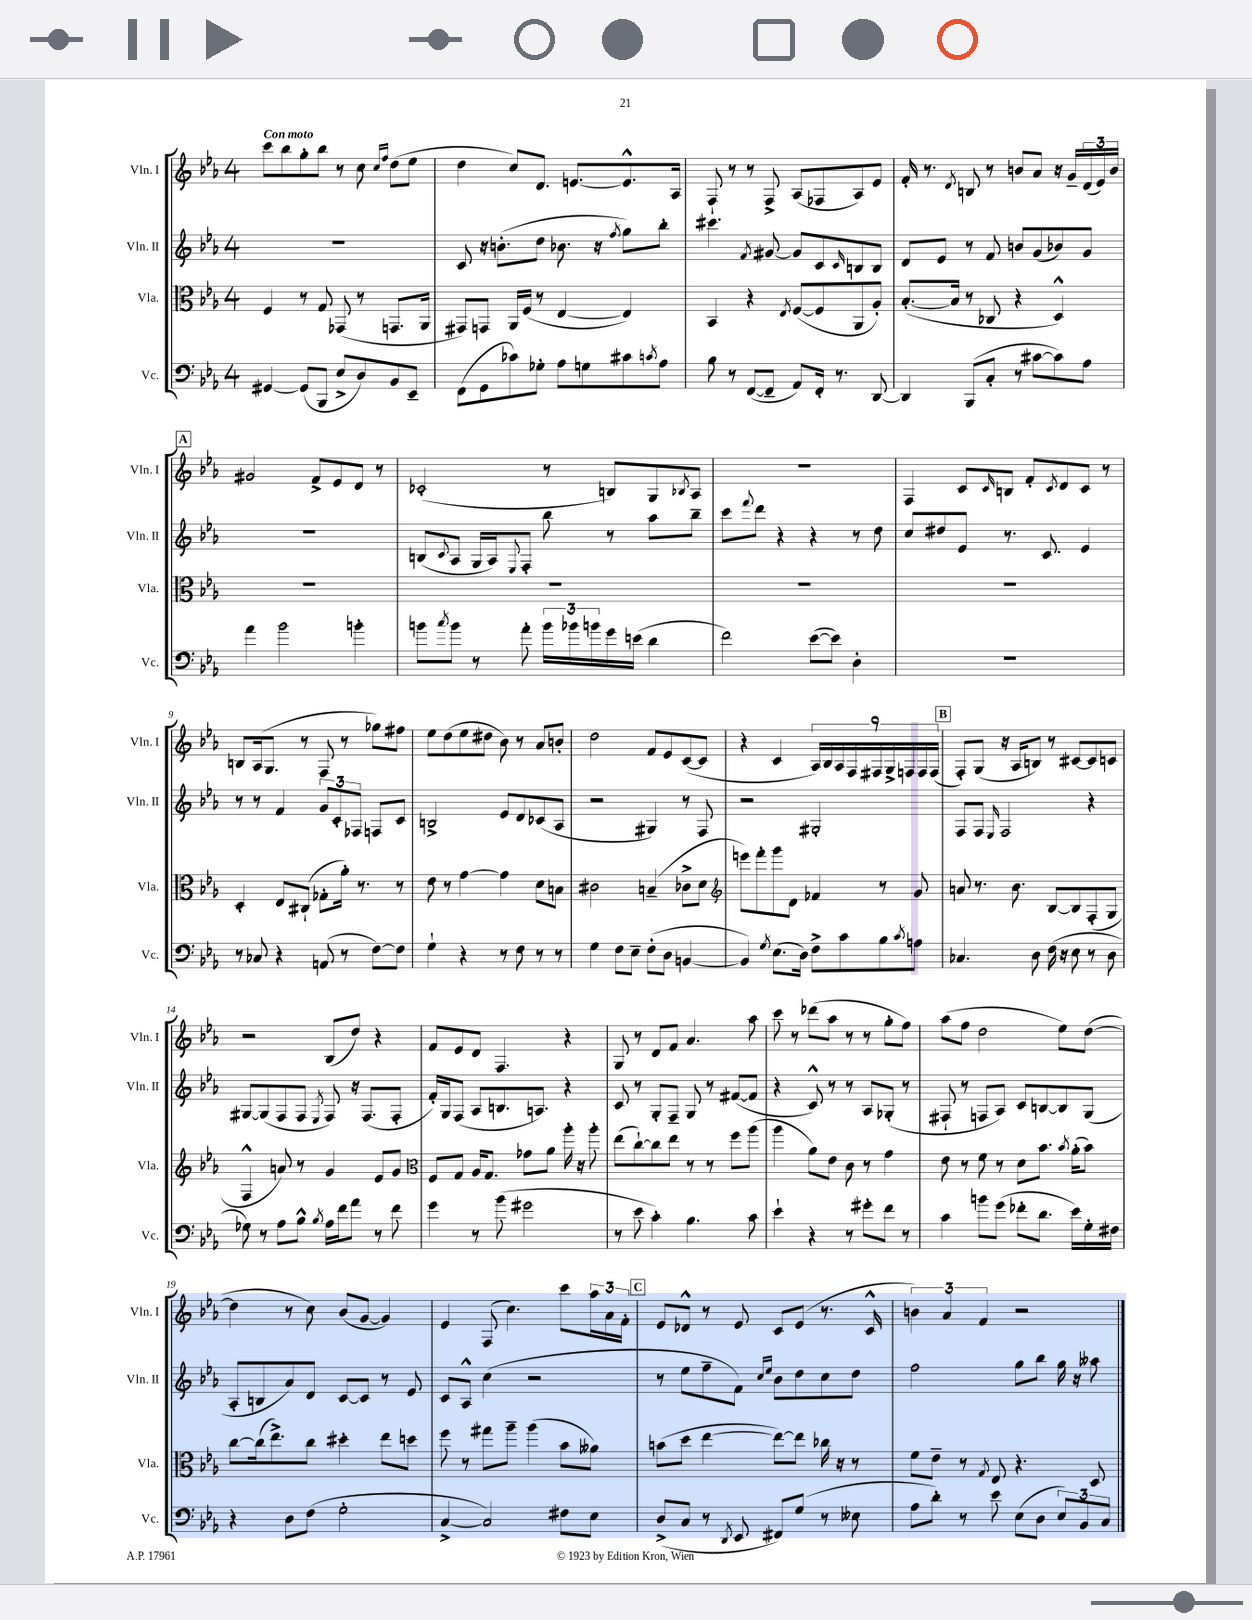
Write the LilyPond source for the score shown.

<<
\new StaffGroup <<
\new Staff = "s0" \with { instrumentName = "Vln. I" shortInstrumentName = "Vln. I" } {
    \clef treble \key ees \major \once \override Staff.TimeSignature.style = #'single-digit \time 4/4 \tempo "Con moto"
    c'''8 bes''8 g''8-. bes''8 r8 c''8 \grace { c''16 f''16 } d''8( ees''8 |
    d''4 c''8) d'8. e'8.~ e'8.-^ aes16 |
    f8-! r8 r8 f8-> aes8( fes8 aes8) ees'8 |
    f'16-. r8. \acciaccatura { d'8 } b8 r8 b'8 aes'8 r16 g'16-- \tuplet 3/2 { d'16( ees'16) b'16 } |
    \mark \markup { \box "A" } gis'2 f'8-> ees'8 d'8 r8 |
    ces'2-.( r8 b8) g8 \acciaccatura { bes8 } aes8 |
    R1 |
    f4 c'8 \grace { c'16 } b8 f'8-. \acciaccatura { c'8 } d'8 c'8 r8 |
    b8 aes16( g8. r8 f8 r8 ges''8) fis''8 |
    ees''8 d''8( ees''8 dis''8 bes'8) r8 aes'8 b'8-. |
    d''2 f'8 ees'8 c'8~( c'8 |
    r4 c'4 \tuplet 9/8 { aes16) bes16 aes16 f16 fis16 g16-> f16 f16 f16( } |
    \mark \markup { \box "B" } f8-.) g8( r16 aes16 b8) r8 cis'8~ cis'8 c'8 |
    r2 bes8( d''8) r4 |
    f'8 ees'8 d'8 f4. r4 |
    g8 r8 d'8 f'8 aes'4. aes''8 |
    c'''8 r8 des'''8( aes''8 r8 r8 g''8-. f''8) |
    aes''8( f''8 d''2 ees''8) d''8~( |
    d''4 r8 c''8) bes'8( g'8~ g'4) |
    ees'4 f8( c''4.) c'''8 \tuplet 3/2 { aes''16 aes'16 f'16-. } |
    \mark \markup { \box "C" } ees'8 des'8-^ r8 ees'8 c'8 ees'8( r8. c'16-^ |
    \tuplet 3/2 { b'4) aes'4 f'4 } r2 \bar "|." |
}
\new Staff = "s1" \with { instrumentName = "Vln. II" shortInstrumentName = "Vln. II" } {
    \clef treble \key ees \major \once \override Staff.TimeSignature.style = #'single-digit \time 4/4
    R1 |
    c'8 r16 b'8.-.( d''8 bes'8. r16 \acciaccatura { f''8 } g''8) bes''8-. |
    cis'''4. \acciaccatura { f'8 } gis'8~ gis'8 c'8 \grace { c'16 } b8 b8 |
    d'8 ees'8 r8 f'8 b'8 g'8( bes'8) g'8 |
    \mark \markup { \box "A" } R1 |
    b8( \appoggiatura { c'8 } aes8 g16 aes16) \appoggiatura { ees8 } f8-. bes''8 r8 aes''8 bes''8-- |
    c'''8 \appoggiatura { f'''8 } d'''8 r4 r4 r8 d''8 |
    c''8 dis''8 ees'8 r8. c'8. ees'4 |
    r8 r8 f'4 \tuplet 3/2 { g'8 c'8-. fes8 } f8 c'8 |
    b2-> ees'8 d'8 ces'8( aes8 |
    r2 gis4) r8 f8 |
    r2 gis2-. |
    \mark \markup { \box "B" } f8 f8 \grace { ees16 } f2 r4 |
    gis8~ gis8( f8 f8 \acciaccatura { ees8 } f8) r16 f8.( f8-. |
    f'16-.) g16 f8( aes8 b8. a8.) r4 |
    c'8 r8 g8-. f8-- g8 r8 fis'8~( fis'8 |
    r4 c'8-^) r8 r8 aes8 ges8-.( r8 |
    fis8-! r8 f8 aes8) c'8 b8~ b8 g8( |
    aes8-. b8 aes'8) d'8 c'8~ c'8 r8 ees'8 |
    c'8 aes8-^ c''4( r2 |
    \mark \markup { \box "C" } r8 ees''8 f''8-- f'8) \grace { c''16 ees''16 } bes'8 d''8 c''8 d''8 |
    f''2 g''8 bes''8 g''16 r16 aeses''8 \bar "|." |
}
\new Staff = "s2" \with { instrumentName = "Vla." shortInstrumentName = "Vla." } {
    \clef alto \key ees \major \once \override Staff.TimeSignature.style = #'single-digit \time 4/4
    f4 r8 g8 ges,8( r8 g,8. aes,16 |
    gis,8) g,8 aes,16 f16( r8 ees4~ ees4) |
    bes,4 r4 \acciaccatura { ees8 } f8~( f8 aes,8 aes8-.) |
    bes8.~-.( bes16 r8 ces8 r4 d4-^) |
    \mark \markup { \box "A" } R1 |
    R1 |
    R1 |
    R1 |
    d4-. ees8 cis8-!( ges8-. aes'16-.) r8. r8 |
    ees'8 r8 g'4~ g'4 d'8 b8 |
    cis'2 b4--( ces'8-> d'8 |
    \clef treble e'''8) f'''8-. g'''8 d'8 fes'4 r8 g'8 |
    \mark \markup { \box "B" } a'8 r8. bes'8. bes8~ bes8 f8-.( g8 |
    f4-^ a'8) r8 g'4 ees'8 g'8 |
    \clef alto f8 g8 aes16 g8. ges'8 aes'8 aes''16-. r16 aes''8-. |
    ees''8( c''8~-!) c''8 ees''8 r8 r8 f''8 aes''8( |
    aes''4 aes'8) ees'8 c'8 r8 g'4 |
    ees'8 r8 f'8 r8 d'8 bes'8. \acciaccatura { bes'8 } aes'16-.( bes'8) |
    c''8~ c''16( ees''8.->) c''8 dis''4-. ees''8 d''8 |
    f''8 r8 gis''8 aes''8-- aes''4( bes'8 aeses'8) |
    \mark \markup { \box "C" } b'8( d''8 ees''4~ ees''8~) ees''8 ces''16 r16 r8 |
    f'8 ees'8-- r8 \acciaccatura { g8 } ees8 r4. d8 \bar "|." |
}
\new Staff = "s3" \with { instrumentName = "Vc." shortInstrumentName = "Vc." } {
    \clef bass \key ees \major \once \override Staff.TimeSignature.style = #'single-digit \time 4/4
    gis,4~ gis,8( bes,,8 ees8-> d8) bes,8 ees,8-- |
    f,8( g,8 ces'8) ges8-. aes8 g8 cis'8 \acciaccatura { c'8 } aes8 |
    bes8 r8 f,8~( f,8-- aes,8) f,16-. r8. d,8~ |
    d,4 bes,,8( c8-. r8 cis'8~ cis'8) aes8 |
    \mark \markup { \box "A" } aes'4 bes'2 b'4-. |
    b'8 \acciaccatura { c''8 } b'8 r8 aes'8-. \tuplet 3/2 { b'16 bes'16 b'16 } g'16 e'16( d'4 |
    f'2) ees'8~( ees'8) d4-. |
    R1 |
    r8 ces8 r4 a,8( r8 f8~) f8 |
    g4-! r4 r8 f8 r8 r8 |
    g4 f8 ees8-- f8-.( d8 b,4~ |
    b,4) \acciaccatura { g8 } ees8.( d16) f8-> c'8 bes8 \acciaccatura { c'8 } a8 |
    \mark \markup { \box "B" } ces4. d8 f16( r16 ees8 r8 d8 |
    ges8) r8 aes8 bes8-^ \acciaccatura { bes8 } aes16 f'16 aes'8 r8 f'8 |
    g'4 r8 bes'8( gis'2 |
    r8 ees'8 c'4-.) bes4. c'8 |
    ees'4-! r4 r8 gis'8-. f'8 r8 |
    c'4 b'8 g'8( fes'8-. d'8. ees'16) g16-. fis16 |
    r4 d8 f8( g2-. |
    c4~-> c2) fis8 ees8 |
    \mark \markup { \box "C" } d8->( c8 r8 \acciaccatura { d,8 } ees,8 fis,8) g8( r8 eeses8 |
    aes8 d'8-.) r8 ees'8 ees8( d8 \tuplet 3/2 { ees8) bes,8 c8 } \bar "|." |
}
>>
>>
